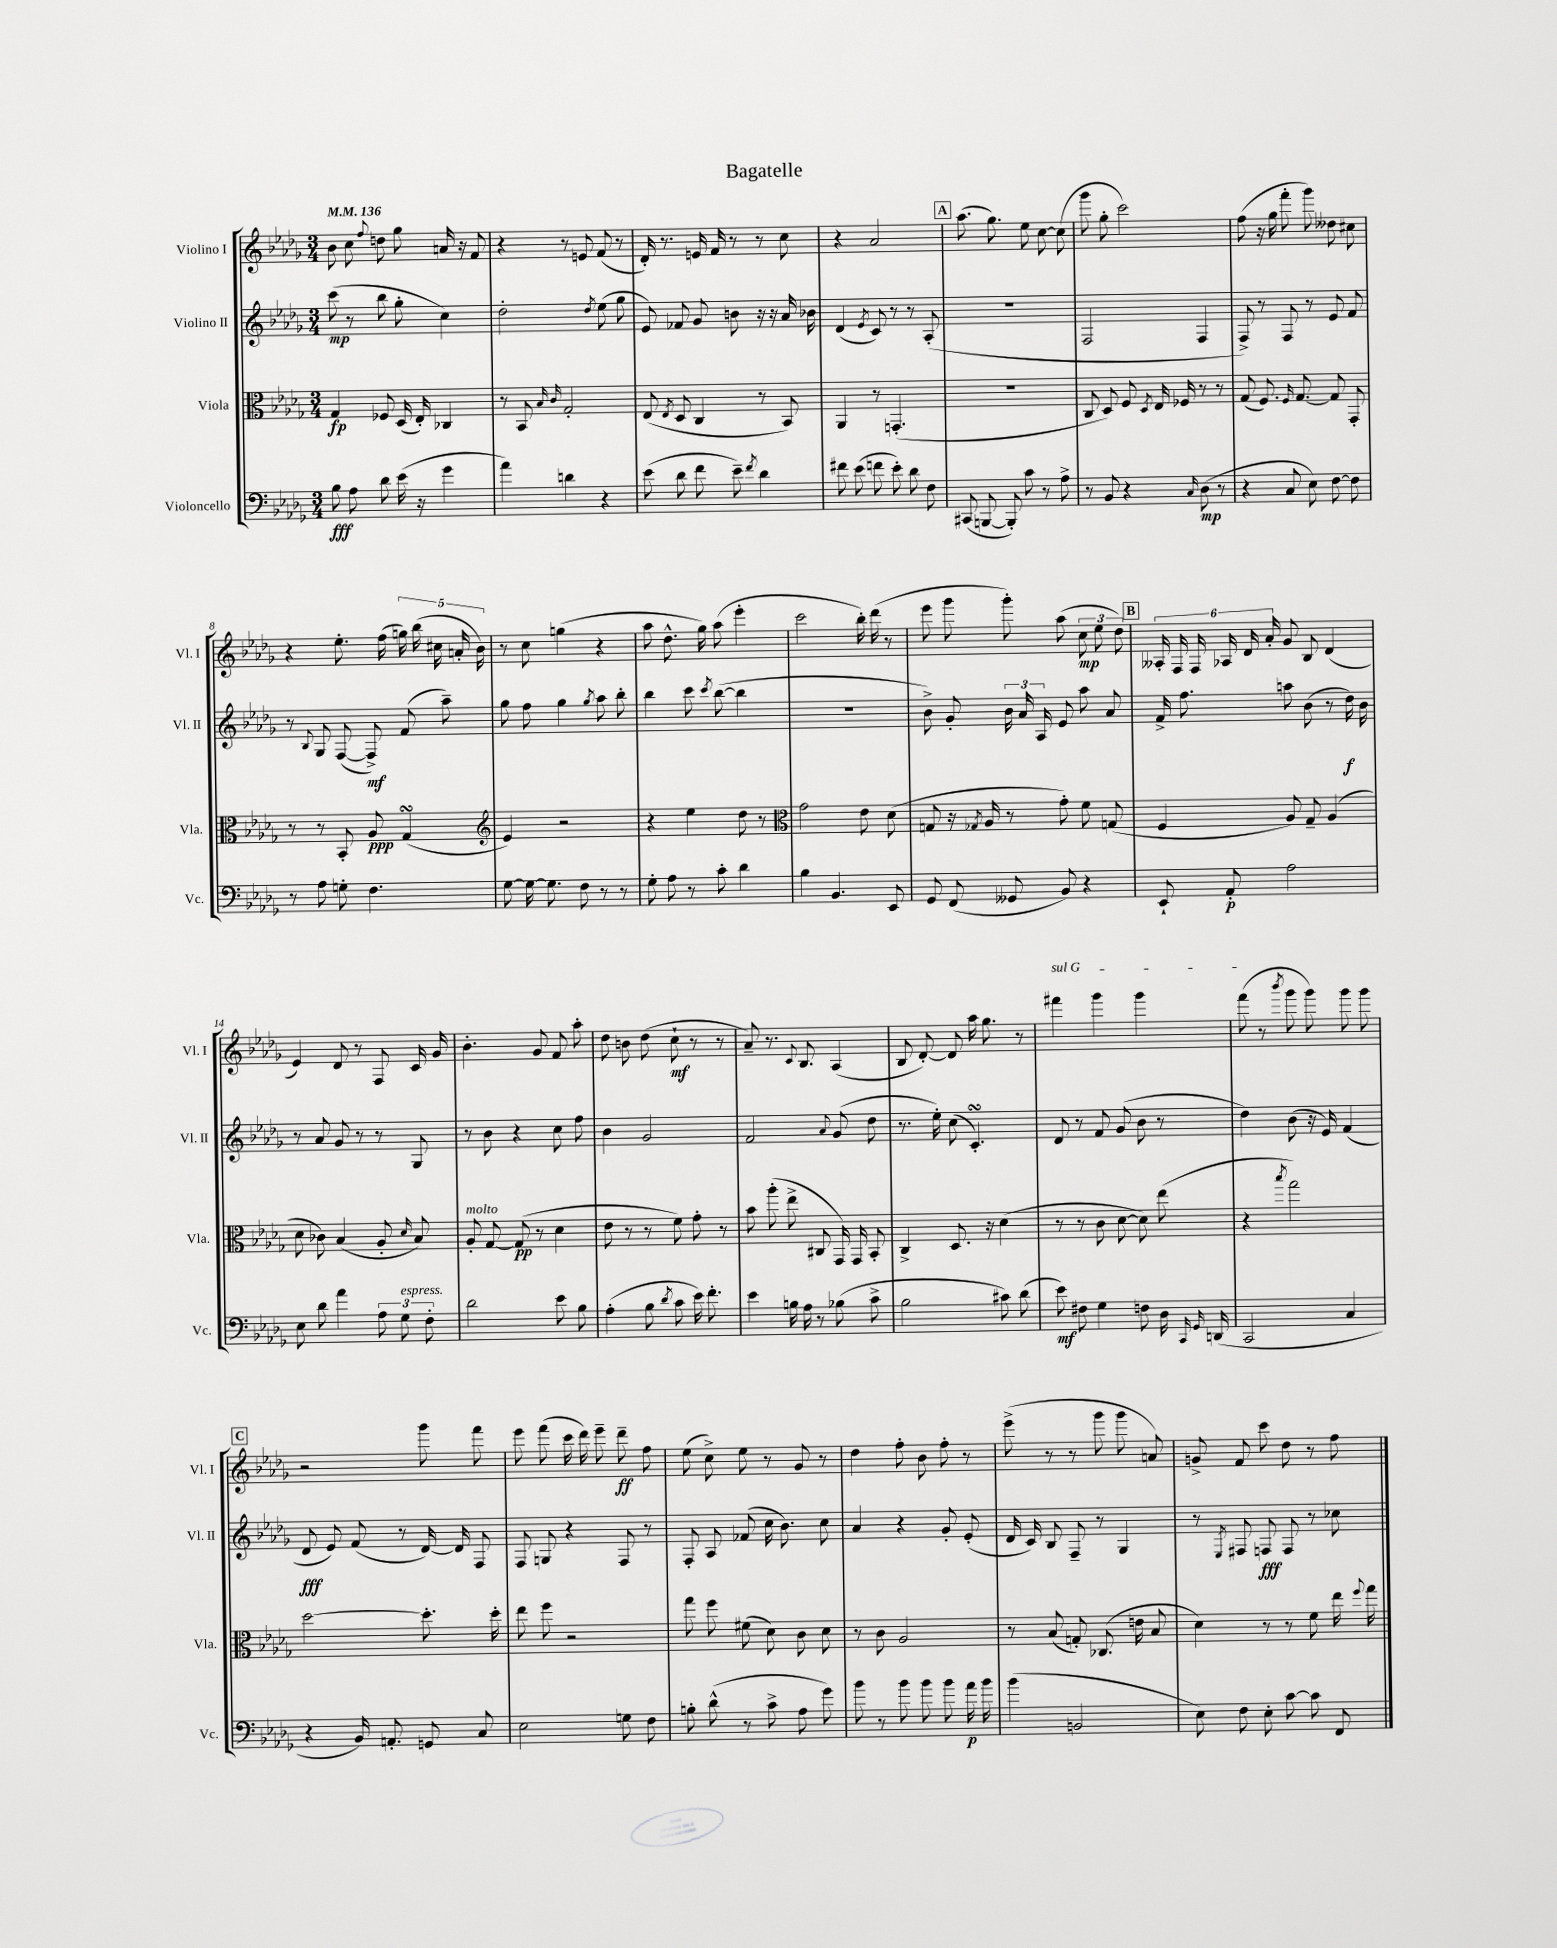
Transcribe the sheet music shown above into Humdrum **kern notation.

**kern	**kern	**kern	**kern
*staff4	*staff3	*staff2	*staff1
*clefF4	*clefC3	*clefG2	*clefG2
*k[b-e-a-d-g-]	*k[b-e-a-d-g-]	*k[b-e-a-d-g-]	*k[b-e-a-d-g-]
*M3/4	*M3/4	*M3/4	*M3/4
*MM136	*MM136	*MM136	*MM136
8B-	4G-	(8ccc	8b-
8A-	.	8r	8cc
.	.	.	8qqff
8d-	8F-	8bb-	8dd
(16e-	(16D-	8gg-'	8gg-
16r	16E-')	.	.
4g-	4C-	4cc)	16a
.	.	.	16r
.	.	.	8f
=	=	=	=
4a-)	8r	2dd-'	4r
.	8BB-	.	.
.	16qqB-	.	.
.	16qqc	.	.
4d	2G-'	.	8r
.	.	.	8e
.	.	8qdd-	.
4r	.	(8ee-	(8f
.	.	8gg-	8r
=	=	=	=
(8e-	(8E-	8e-)	16d-')
.	.	.	8.r
.	8qE-	.	.
8d-	8D-	8f-	.
8f	4C	8g-	16e
.	.	.	16f
8e-~)	.	8b	8r
8qf	.	.	.
4d-	8r	16r	8r
.	.	16r	.
.	8BB-)	16a-	8cc
.	.	16b-	.
=	=	=	=
8f#	4AA-	(4d-	4r
(8e-	.	.	.
.	.	8qe-	.
8f	8r	8c)	2a-
8e-')	(4.GG'	8r	.
8d-	.	8r	.
8F	.	(8A-'	.
=	=	=	=
(8CC#	2.r	2.r	(8.aa-
[8BBB	.	.	.
.	.	.	8.gg-)
8BBB'])	.	.	.
8c	.	.	8ee-
8r	.	.	[8cc
8A-^	.	.	(8cc]
=	=	=	=
8r	8C	2F	8ggg-
8BB-	8D-)	.	8gg-'
4r	8F	.	2ccc)
.	8qD-	.	.
.	16E-	.	.
.	16F-	.	.
16qqC	.	.	.
(8D-	8r	4F	.
8r	8r	.	.
=	=	=	=
4r	(8G-	8F^)	(8ff
.	8.F)	8r	16r
.	.	.	16gg-
8C	.	8F	8fff'
.	16qqF	.	.
.	[8.G-	.	.
8E-)	.	8r	8ggg-)
[8F	8G-]	8e-	8dd--
8F]	8GG-'	8f	8cc#
=	=	=	=
8r	8r	8r	4r
.	.	8qqB-	.
8A-	8r	8G-	.
8G'	8BB-'	([8F	8.ee-'
4.F	8A-	8F^])	.
.	.	.	(16ff
.	(4G-	(8f	20gg)
.	.	.	(20bb-
.	.	.	20cc#
.	.	8aa-~)	.
.	.	.	20a'
.	.	.	20b-)
=	=	=	=
*	*clefG2	*	*
[8G-	4e-)	8gg-	8r
16G-_	.	8ff	8cc
8.G-]	.	.	.
.	2r	4gg-	(4gg
8F	.	.	.
.	.	8qgg-	.
8r	.	8aa-	4r
8r	.	8bb-'	.
=	=	=	=
8G-'	4r	4bb-	8aa-
8A-	.	.	8.dd-^^
8r	4ee-	8ccc	.
.	.	.	16gg-)
.	.	8qccc	.
8c'	.	([8bb-	(8aa-
4d-	8dd-	4bb-]	4eee-'
.	8r	.	.
=	=	=	=
*	*clefC3	*	*
4B-	2g-	2.r	2ccc
4.BB-	.	.	.
.	8e-	.	16bb-')
.	.	.	(16ddd-
8EE-	(8d-	.	8r
=	=	=	=
8GG-	8G	8b-^)	8eee-
(8FF	16r	8g-'	8ggg-
.	8qG-	.	.
.	16A-	.	.
8GG--	8r	24b-	8ggg-')
.	.	24a-	.
.	.	24A-	.
8BB-)	8g-')	8e-	(8aa-
4r	8f	8aa-	12cc
.	.	.	12ee-
.	(8G	8a-	.
.	.	.	12dd-)
=	=	=	=
8EE-`	4F	16f^	24A--'
.	.	.	24F
.	.	8.ff	.
.	.	.	24F
8AA-'	.	.	24A-
.	.	.	24d-
.	.	.	24a-'
2A-	8A-)	8aa	8g-
.	8G-~	(8b-	8B-
.	(4A-	8r	(4d-
.	.	16dd-)	.
.	.	16b-	.
=	=	=	=
8E-	8d-	8r	4e-)
8d-	8c-)	8a-	.
4a-	(4B-	8g-	8d-
.	.	8r	8r
12A-	8A-'	8r	8F
12G-	.	.	.
.	16qqd-	.	.
.	8B-)	8G-	16c
12F'	.	.	.
.	.	.	16g-
=	=	=	=
2d-	8A-'	8r	4.b-'
.	[8G-	8b-	.
.	(8G-]	4r	.
.	8r	.	8g-
8e-	4d-	8cc	8f
8B-	.	8ff	8aa-'
=	=	=	=
(4A-'	8e-	4b-	8dd-
.	8r	.	8b
8B-	8r	2g-	(8dd-
8qd-	.	.	.
8c	8f)	.	8cc`
16e-)	8g-'	.	8r
8.f'	.	.	.
.	8r	.	8r
=	=	=	=
4e-	8b-	2f	8a-~)
.	(8aa-'	.	8.r
16B	8ee-^	.	.
.	.	.	8qqc
16A-	.	.	8.B-
8r	8C#	.	.
.	.	8qqa-	.
(8B-	16GG-)	(8g-	(4A-
.	16GG-	.	.
8c^	8BB-'	8dd-	.
=	=	=	=
2B-	4C^	8.r	8B-
.	.	.	[8d-')
.	.	16ee-')	.
.	8.D-	(8cc	8d-]
.	.	4.c')	16aa-
.	16r	.	8.gg-
8c#)	(4d-	.	.
(8d-	.	.	8r
=	=	=	=
8e-)	8r	8d-	4fff#
8F#	8r	8r	.
4G-	8c	8f	4ggg-
.	[8d-	(8g-	.
8F	8d-])	8b-	4ggg-
16D-	(8ee-	8r	.
16qqCC	.	.	.
16qqGG-	.	.	.
(16DD	.	.	.
=	=	=	=
2CC	4r	4dd-)	(8fff
.	.	.	8r
.	8qbb-	.	8qbbb-
.	2gg-)	(8b-	8ggg-
.	.	16r	8ggg-)
.	.	16e-)	.
4C	.	(4f	8ggg-
.	.	.	8ggg-
=	=	=	=
4r	[2dd-	8d-	2r
.	.	8e-)	.
16BB-)	.	(8f	.
8.AA'	.	.	.
.	.	8r	.
8GG	8.dd-']	[16d-)	8ggg-
.	.	16d-]	.
8C	.	8F	8fff
.	16dd-'	.	.
=	=	=	=
2E-	8ee-	8F	8eee-
.	8ff	8G	(8fff
.	2r	4r	16ccc
.	.	.	16ddd-)
.	.	.	8eee-~
8G	.	8F	8ddd-~
8F	.	8r	8ff
=	=	=	=
8B'	8gg-	8F'	(8ee-
(8d-^^	8ff	8A-	8cc^)
8r	(8f#	(8f-	8ee-
8c^	8d-)	16cc	8r
.	.	8.b-)	.
8A-	8c	.	8g-
8g-)	8d-	8cc	8r
=	=	=	=
8b-	8r	4a-	4dd-
8r	8c	.	.
8b-	2A-	4r	8ff'
8b-	.	.	8b-
8b-	.	8g-'	8ff'
16a-	.	(8e-'	8r
16b-	.	.	.
=	=	=	=
(4b-	8r	16d-	(8eee-^
.	.	16c)	.
.	(8B-	8B-	8r
2BB	8G')	8F~	8r
.	(8.C-	8r	8ggg-
.	.	4G-	8ggg-
.	16e	.	.
.	8B-	.	8a)
=	=	=	=
8E-)	4d-)	8r	8g^
.	.	8qE-	.
8F	.	8F#	8f
8E-'	8r	8F	8ccc
[8c	8r	8F	8dd-
8c]	8f	8r	8r
8FF	16ee-	8cc-	8ff
.	8qqff	.	.
.	16gg-	.	.
==	==	==	==
*-	*-	*-	*-
